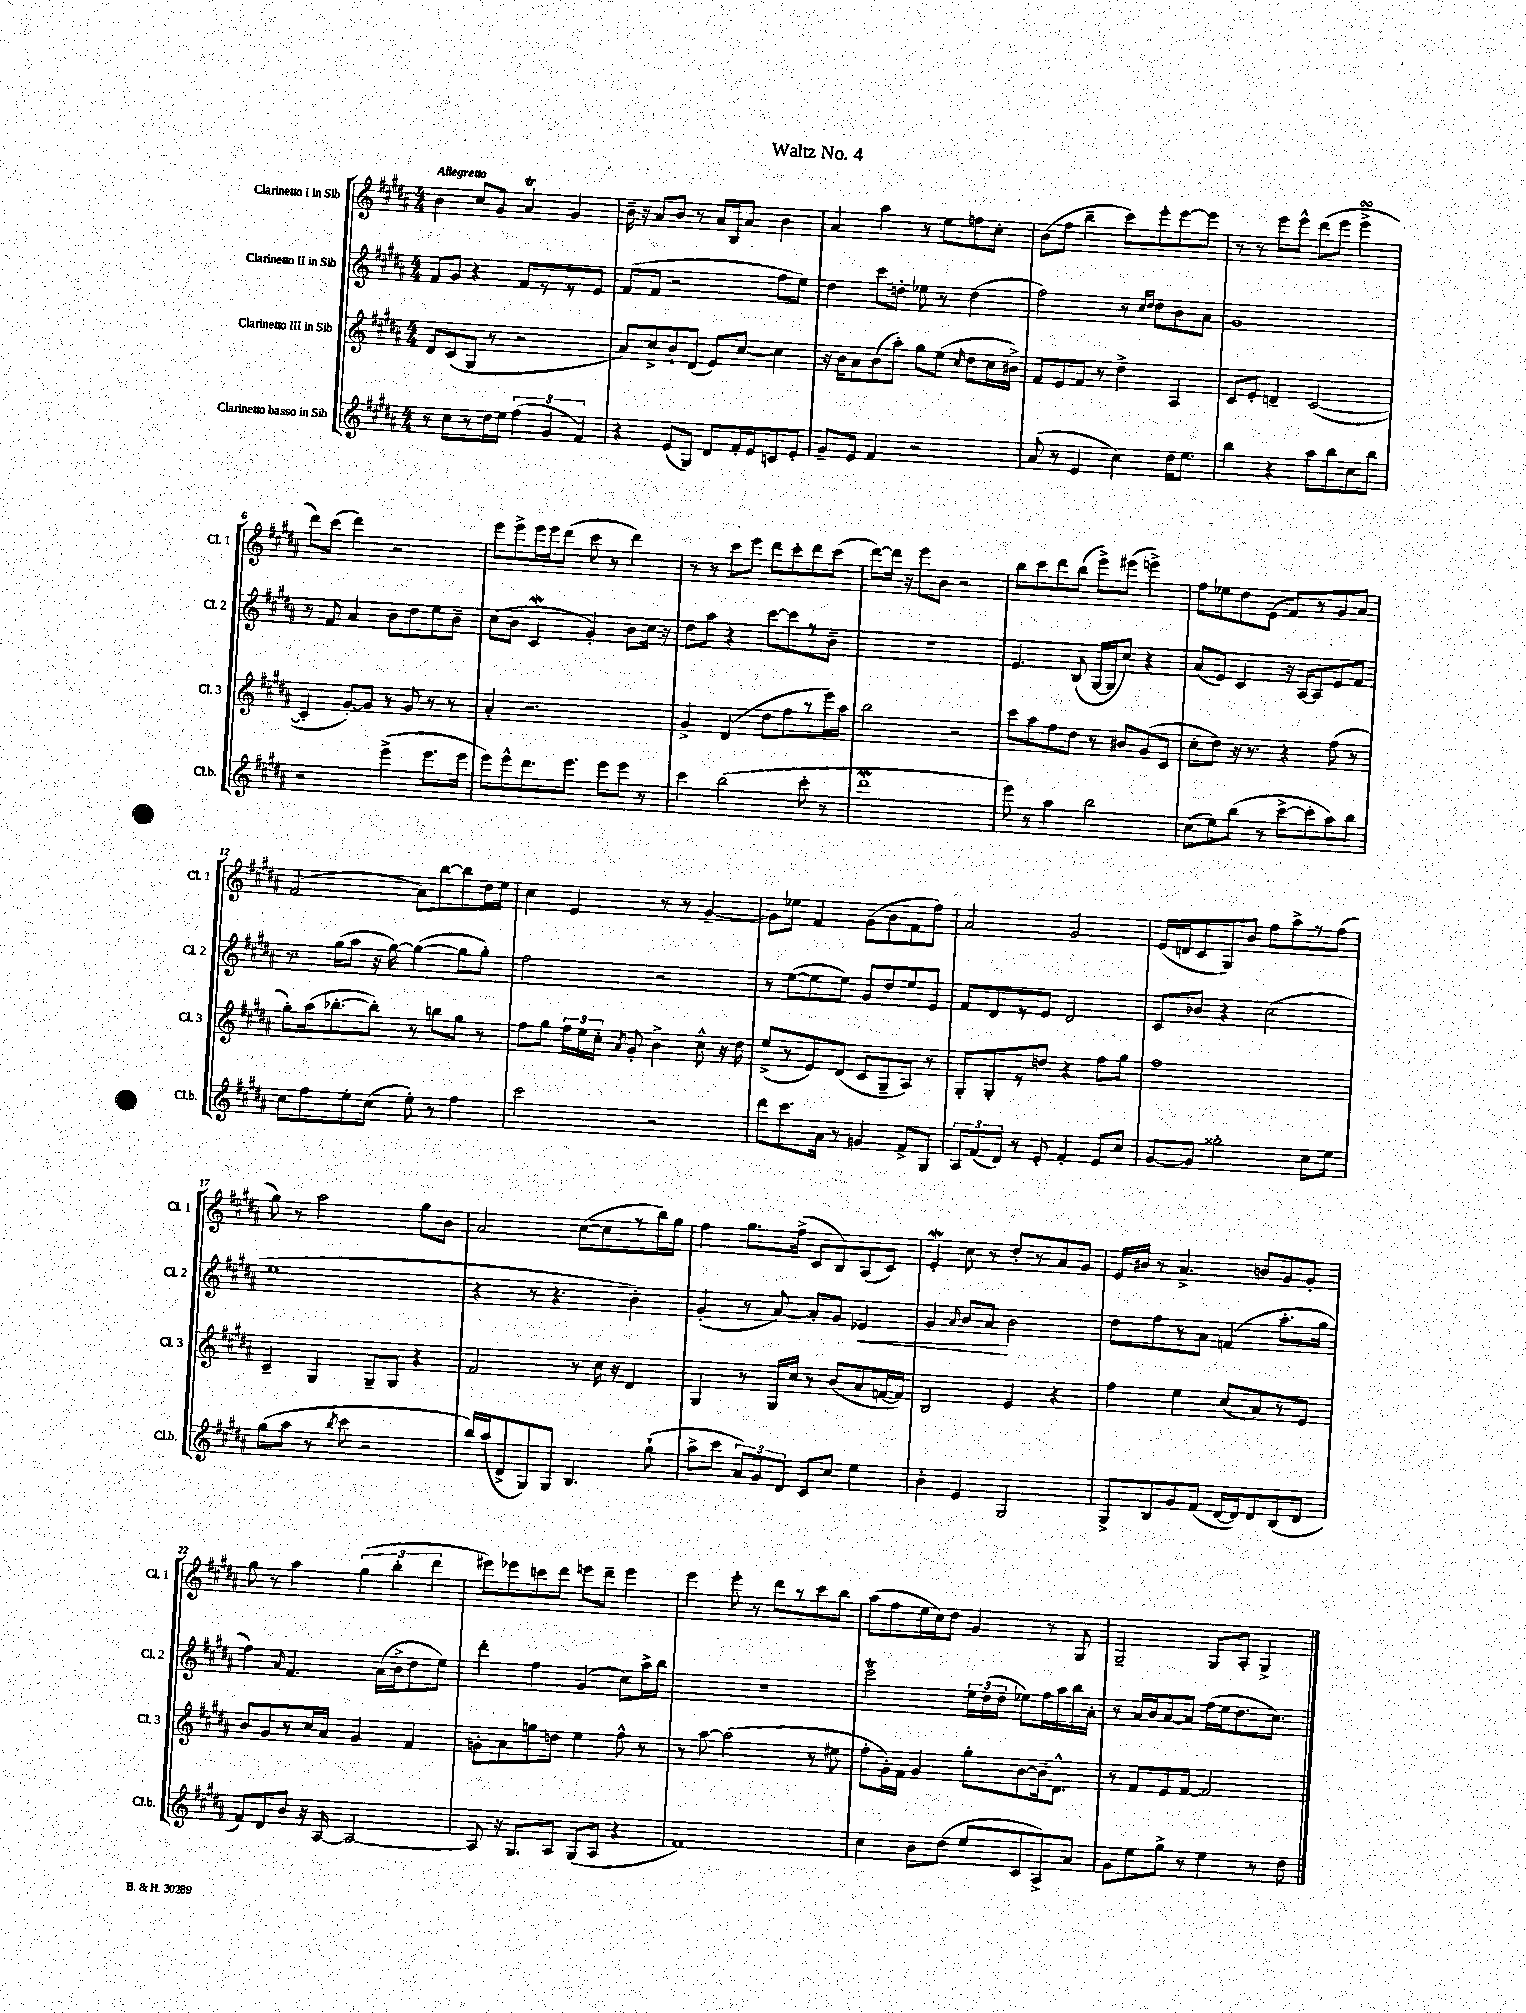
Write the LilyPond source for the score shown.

\header { title = "Waltz No. 4" }
<<
\new StaffGroup <<
\new Staff = "s0" \with { instrumentName = "Clarinetto I in Sib" shortInstrumentName = "Cl. 1" } {
    \clef treble \key b \major \numericTimeSignature \time 4/4 \tempo "Allegretto"
    \autoBeamOff b'4 cis''8[ gis'8] ais'4\trill gis'4 |
    b'16-- r16 ais'8[ b'8] r8 ais'16[ b16 ais'8] b'4 |
    ais'4 ais''4 r8 e''8[ f''8 cis''8]-. |
    b'8[( fis''8] b''4-- cis'''8[) e'''8-. e'''8~ e'''8] |
    r8 r8 e'''8[ e'''8]-^ dis'''8[( e'''8] e'''4->\turn |
    dis'''8[) cis'''8]( dis'''4) r2 |
    e'''8[ e'''8-> e'''16 e'''16 dis'''8]( cis'''8 r8 dis'''4) |
    r8 r8 cis'''8[ e'''8] dis'''8[ cis'''8-. dis'''8 cis'''8]( |
    dis'''8[~) dis'''16] r16 e'''8[ b'8] r2 |
    b''8[ cis'''8 dis'''8 b''8]( e'''8[->) eis'''8]( e'''4->) |
    fis''8[ ees''8 dis''8 e'8]( fis'8[) r8 gis'8 ais'8] |
    fis'2( ais'8[) b''8~ b''8 dis''16 e''16] |
    cis''4 e'4 r8 r8 gis'4~-- |
    gis'8[ ees''8] fis'4 gis'8[( b'8 fis'8 fis''8]) |
    ais'2 gis'2 |
    e'16[( d'16 cis'8 gis8) b'8] fis''8[ ais''8-> r8 fis''8]( |
    gis''8) r8 ais''2 gis''8[ b'8] |
    ais'2 cis''8[~( cis''8 r8 b''16) gis''16] |
    fis''4 gis''8.[ fis''16]->( cis'8[ b8) ais8( cis'8]) |
    e'4-.\mordent cis''8 r8 dis''8[-. r8 ais'8 gis'8] |
    e'16[ bis'16] r8 ais'4.-> b'8[ gis'8 gis'8]-. |
    gis''8 r8 ais''4 \tuplet 3/2 { gis''4( b''4-. dis'''4 } |
    eis'''8[) ees'''8 c'''8 dis'''8] e'''8[ dis'''8]-- e'''4 |
    e'''4 e'''8-. r8 dis'''8[ r8 cis'''8 b''8] |
    ais''8[( fis''8 e''16 cis''16) dis''8] gis'4 r8 gis8 |
    gis2-- gis8[ ais8]-. gis4-> \bar "|." |
}
\new Staff = "s1" \with { instrumentName = "Clarinetto II in Sib" shortInstrumentName = "Cl. 2" } {
    \clef treble \key b \major \numericTimeSignature \time 4/4
    \autoBeamOff fis'8[ gis'8] r4 fis'8[ r8 r8 e'8] |
    fis'8[( fis'8] r2 fis''8[ e''8]) |
    dis''4 cis'''8[ d''8]-. ees''8 r8 d''4( |
    fis''2) r8 \grace { cis''16[ dis''16] } dis''8[ b'8 ais'8] |
    gis'1 |
    r8 fis'8 ais'4 b'8[ dis''8 e''8 b'8]-- |
    cis''8[( b'8] cis'4\mordent gis'4-.) b'8[ cis''16] r16 |
    dis''8[ ais''8] r4 cis'''8[~ cis'''8 r8 b'8]-- |
    R1 |
    e'4. b8( gis16[~ gis16 cis''8]) r4 |
    ais'8[( e'8]) cis'4 r16 ais16[~ ais8 e'8 fis'8] |
    r8. gis''16[( ais''8] r16 gis''16~) gis''4~( gis''8[ gis''8]-.) |
    fis''2 r2 |
    r8 e''8[~( e''8 e''8]) gis'8[ dis''8 e''8 e'8] |
    fis'8[ dis'8 r8 e'8] dis'2 |
    cis'8[ bes'8] r4 cis''2( |
    e''1 |
    r4 r8 r4. b'4-.) |
    gis'4-.( r8 ais'8~) ais'8[-. gis'8] ees'4\< |
    gis'4 \grace { ais'16 } b'8[ ais'8]\! b'2 |
    dis''8[ fis''8 r8 ais'8] f'4( ais''8.[-. gis''16] |
    fis''4) \grace { ais'16 } fis'4. ais'16[( b'16-> dis''8 e''8]) |
    dis'''4-. fis''4 gis'4( cis''8[) ais''16-> b''16] |
    R1 |
    cis'''2\trill \tuplet 3/2 { e''16[ dis''16( dis''16] } ees''8[) fis''16 ais''16 b''16 ais'16]-. |
    r8 ais'16[ b'16 ais'8~ ais'8] fis''16[( e''16 dis''8. cis''8.]) \bar "|." |
}
\new Staff = "s2" \with { instrumentName = "Clarinetto III in Sib" shortInstrumentName = "Cl. 3" } {
    \clef treble \key b \major \numericTimeSignature \time 4/4
    \autoBeamOff dis'8[ cis'8( gis8] r8 r2 |
    ais'8[) cis''8-> b'8-! dis'8]( e'8[) cis''8]~ cis''4 |
    r16 b'16[ ais'8 b'8( ais''8]-.) gis''8[ e''8]( \grace { cis''16 } dis''8[ cis''16 bis'16]->) |
    fis'8[ e'8 fis'8] r8 dis''4-> ais4 |
    cis'8[ e'8]-. d'4-- cis'2~( |
    cis'4-. gis'8[~-.) gis'8] r8 gis'8 r8 r8 |
    ais'4-. r2. |
    gis'4-> dis'4( dis''8[ fis''8 r8 e'''16) ais''16] |
    b''2 r2 |
    cis'''8[ ais''8 fis''8 dis''8] r8 bis'8[ gis'8( cis'8] |
    cis''8[-. dis''8]) r16 r8. r4 fis''8( r8 |
    gis''8[-.) ais''16( bes''8.~-. bes''8]-.) r8 b''8[ gis''8] r8 |
    fis''8[ gis''8] \tuplet 3/2 { fis''16[ e''16 cis''16]-. } \acciaccatura { ais'8 } gis'8-. b'4-> cis''8-^ r16 dis''16 |
    e''8[->( r8 e'8) dis'8]( cis'8[ gis8-- ais8]) r8 |
    gis8[-. gis8-. r8 d''8] r4 fis''8[ gis''8] |
    fis''1 |
    cis'4-- gis4 gis8[-- gis8] r4 |
    fis'2 r8 cis''16 r16 dis'4 |
    gis4 r8 gis16[ cis''16] r8 b'8[( ais'8 f'16~ f'16]) |
    b2 e'4 r4 |
    fis''4 e''4 cis''8[( ais'8) r8 e'8] |
    b'8[ gis'8 r8 cis''16 ais'16] gis'4 fis'4 |
    g'8[-. ais'8 g''8 d''8] e''4 fis''8-^ r8 |
    r8 ais''8~ ais''2( r8 eis''8 |
    fis''8[-. gis'16-.) fis'16] gis'4 gis''8[-. b'8~ b'16-- dis'8.]-^ |
    r8 fis'8[ e'8 fis'8]~ fis'2 \bar "|." |
}
\new Staff = "s3" \with { instrumentName = "Clarinetto basso in Sib" shortInstrumentName = "Cl.b." } {
    \clef treble \key b \major \numericTimeSignature \time 4/4
    \autoBeamOff r8 cis''8[ r8 dis''16 e''16] \tuplet 3/2 { fis''4( gis'4 fis'4) } |
    r4 e'8[( gis8]) dis'8[ fis'16-. e'16 c'8 e'8]-. |
    gis'8[-- e'8] fis'4 r2 |
    ais'8( r8 e'4 cis''4) dis''16[ e''8.] |
    b''4 r4 ais''8[ b''8 cis''8 b''8] |
    r2 e'''4->( e'''8.[ e'''16] |
    e'''8[) e'''8-^ dis'''8. e'''8.] e'''8[ e'''8] r8 |
    cis'''4 b''2( cis'''8-. r8 |
    dis'''1\mordent |
    e'''8) r8 ais''4 b''2 |
    cis''8[( e''8) b''8]( r8 cis'''8[~-> cis'''8-. ais''8) b''8] |
    cis''8[ fis''8 e''8-. cis''8]( e''8-.) r8 fis''4 |
    cis'''2 r2 |
    dis'''8[ cis'''8. ais'16] r8 g'4 fis'8[-> gis8] |
    \tuplet 3/2 { ais8[ fis'8( dis'8]) } r8 e'8-. fis'4-. e'8[ cis''8] |
    gis'8[~ gis'8] gisis''2-. cis''8[ e''8] |
    gis''8[( ais''8] r8 \acciaccatura { b''8 } cis'''8 r2 |
    b''16[) ais''16( dis'8-> gis8) gis8] b4. gis''8-!( |
    ais''8[-> cis'''8] \tuplet 3/2 { ais'8[) gis'8 dis'8] } cis'8[ cis''8] e''4 |
    b'4-. e'4 gis2 |
    gis8[-> b8 gis'8 fis'8]( dis'16[~ dis'16) dis'8 b8( dis'8] |
    fis'8[) dis'8 b'8] r16 ais16~ ais2~ |
    ais8 r16 gis8.[ ais8] gis8[( ais8] r4 |
    fis'1) |
    cis''4 b'8[ dis''8]( e''8[ cis'8 ais8->) ais'8] |
    gis'8[ e''8 gis''8]-> r8 e''4 r8 dis''8 \bar "|." |
}
>>
>>
